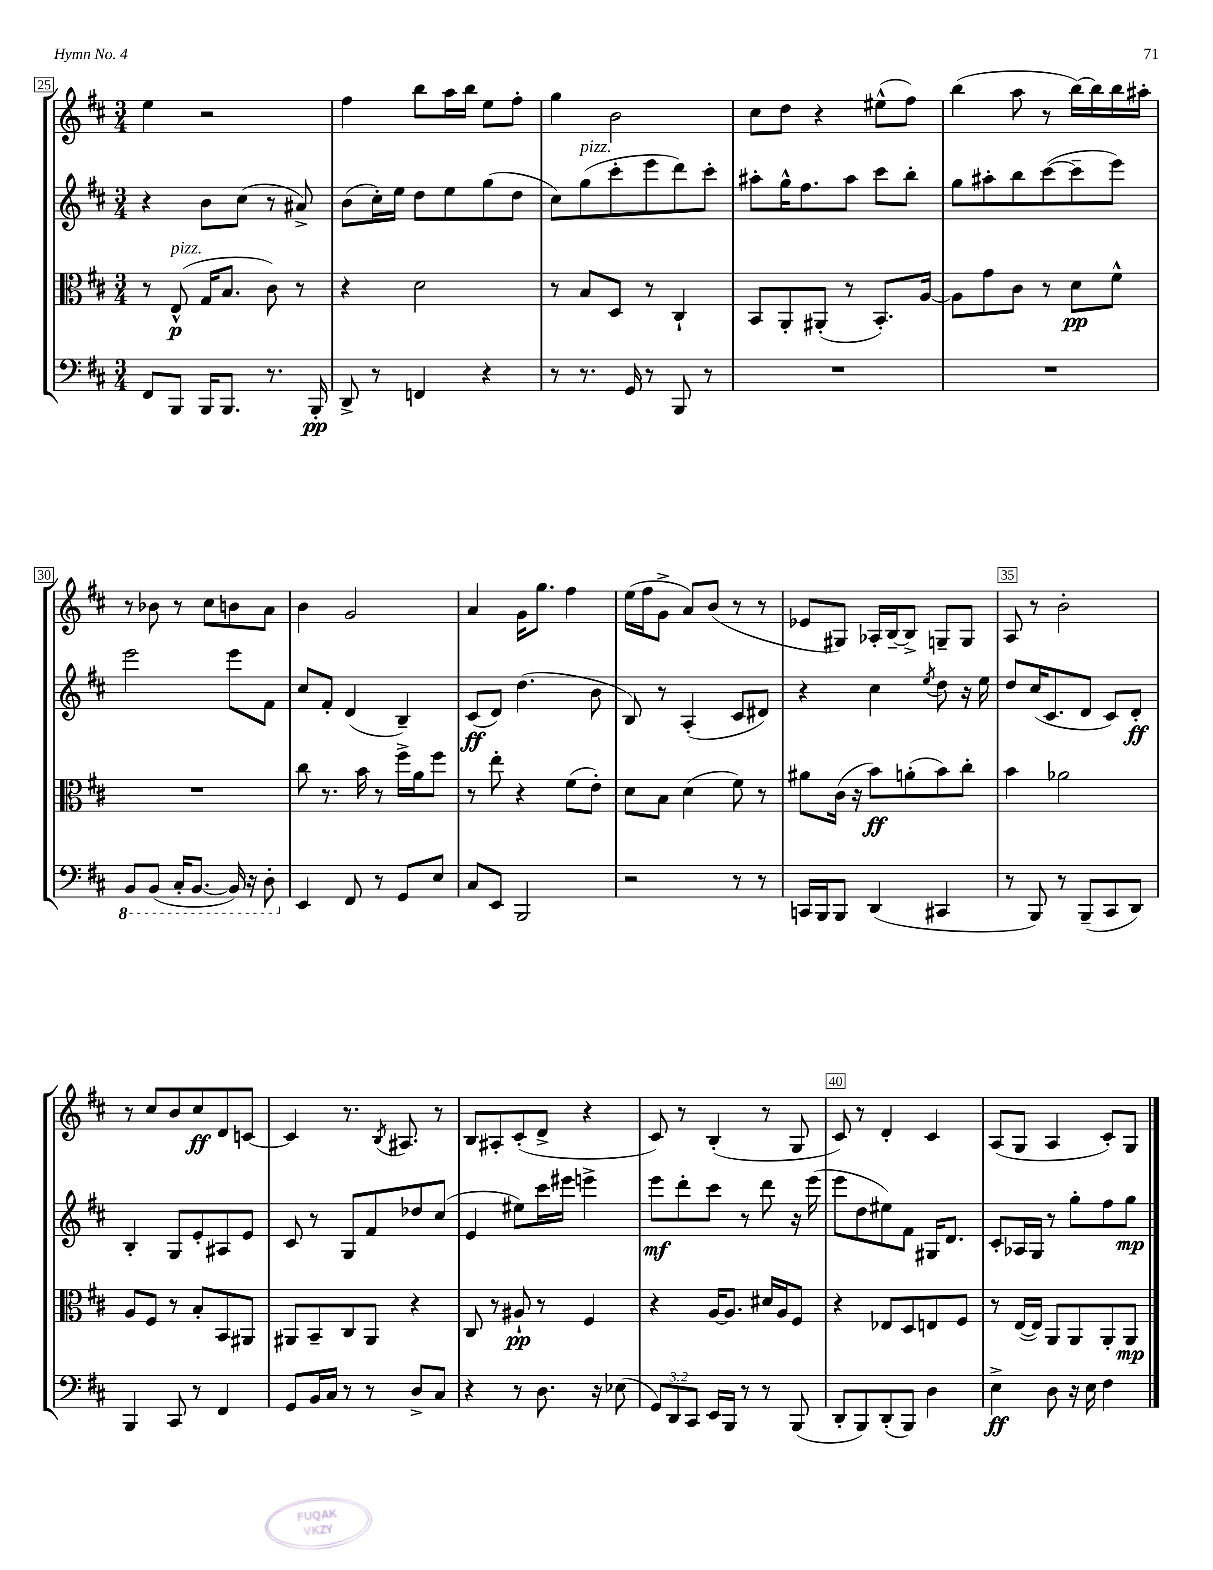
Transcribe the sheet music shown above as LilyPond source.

<<
\new StaffGroup <<
\new Staff = "s0" {
    \clef treble \key d \major \numericTimeSignature \time 3/4
    e''4 r2 |
    fis''4 b''8 a''16 b''16 e''8 fis''8-. |
    g''4 b'2 |
    cis''8 d''8 r4 eis''8-^( fis''8) |
    b''4( a''8 r8 b''16~) b''16 b''16 ais''16-. |
    r8 bes'8 r8 cis''8 b'8 a'8 |
    b'4 g'2 |
    a'4 g'16 g''8. fis''4 |
    e''16( fis''16 g'8-> a'8) b'8( r8 r8 |
    ees'8 gis8) aes16-. b16~-- b8-> g8-- g8 |
    a8 r8 b'2-. |
    r8 cis''8 b'8 cis''8\ff d'8 c'8~ |
    c'4 r8. \acciaccatura { b8 } ais8. r8 |
    b8 ais8-. cis'8-.( d'8-> r4 |
    cis'8) r8 b4-.( r8 g8 |
    cis'8) r8 d'4-. cis'4 |
    a8( g8 a4 cis'8-.) g8 \bar "|." |
}
\new Staff = "s1" {
    \clef treble \key d \major \numericTimeSignature \time 3/4
    r4 b'8 cis''8( r8 ais'8->) |
    b'8( cis''16-.) e''16 d''8 e''8 g''8( d''8 |
    cis''8) g''8^\markup { \italic "pizz." }( cis'''8-. e'''8 d'''8) cis'''8-. |
    ais''8-. g''16-^ fis''8. ais''8 cis'''8 b''8-. |
    g''8 ais''8-. b''8 cis'''8~( cis'''8-- e'''8) |
    e'''2 e'''8 fis'8 |
    cis''8 fis'8-. d'4( b4--) |
    cis'8\ff( d'8) d''4.( b'8 |
    b8) r8 a4-.( cis'8 dis'8) |
    r4 cis''4 \acciaccatura { e''8 } d''8 r16 e''16 |
    d''8 cis''16( cis'8. d'8 cis'8) d'8-.\ff |
    b4-. g8 e'8-. ais8 e'8 |
    cis'8 r8 g8 fis'8 des''8 cis''8( |
    e'4 eis''8) cis'''16 eis'''16 e'''4-> |
    e'''8\mf d'''8-. cis'''8 r8 d'''8 r16 e'''16( |
    e'''8 d''8 eis''8) fis'8 gis16 d'8. |
    cis'8-. aes16 g16 r8 g''8-. fis''8 g''8\mp \bar "|." |
}
\new Staff = "s2" {
    \clef alto \key d \major \numericTimeSignature \time 3/4
    r8 e8-^\p^\markup { \italic "pizz." }( g16 b8. cis'8) r8 |
    r4 d'2 |
    r8 b8 d8 r8 cis4-! |
    b,8 a,8-. ais,8-.( r8 b,8.-.) a16~ |
    a8 g'8 cis'8 r8 d'8\pp fis'8-^ |
    R2. |
    cis''8 r8. b'16 r8 fis''16-> a'16 fis''8 |
    r8 e''8-. r4 fis'8( e'8-.) |
    d'8 b8 d'4( fis'8) r8 |
    ais'8 cis'16( r16 b'8\ff) a'8-.( b'8) cis''8-. |
    b'4 aes'2 |
    a8 fis8 r8 b8-. b,8 ais,8 |
    ais,8 b,8-- cis8 ais,8 r4 |
    cis8 r8 ais8-!\pp r8 fis4 |
    r4 a16~ a8. dis'16 a16 fis8 |
    r4 ees8 d8 e8 fis8 |
    r8 e16~( e16) a,8 a,8 a,8-. a,8\mp \bar "|." |
}
\new Staff = "s3" {
    \clef bass \key d \major \numericTimeSignature \time 3/4 \override Staff.TupletNumber.text = #tuplet-number::calc-fraction-text
    fis,8 b,,8 b,,16 b,,8. r8. b,,16-.\pp |
    d,8-> r8 f,4 r4 |
    r8 r8. g,16 r8 b,,8 r8 |
    R2. |
    R2. |
    \ottava #-1 b,,8 b,,8( cis,16-. b,,8.~ b,,16) r16 d,8-. \ottava #0 |
    e,4 fis,8 r8 g,8 e8 |
    cis8 e,8 b,,2 |
    r2 r8 r8 |
    c,16 b,,16 b,,8 d,4( cis,4 |
    r8 b,,8) r8 b,,8--( cis,8 d,8) |
    b,,4 cis,8 r8 fis,4 |
    g,8 b,16 cis16 r8 r8 d8-> cis8 |
    r4 r8 d8. r16 ees8( |
    \tuplet 3/2 { g,8) d,8 cis,8 } e,16 b,,16 r8 r8 b,,8( |
    d,8-. b,,8) d,8-.( b,,8) d4 |
    e4->\ff d8 r16 e16 fis4 \bar "|." |
}
>>
>>
\layout { \context { \Score currentBarNumber = #25 \override BarNumber.break-visibility = ##(#f #t #t) barNumberVisibility = #(every-nth-bar-number-visible 5) \override BarNumber.stencil = #(make-stencil-boxer 0.1 0.3 ly:text-interface::print) } }
